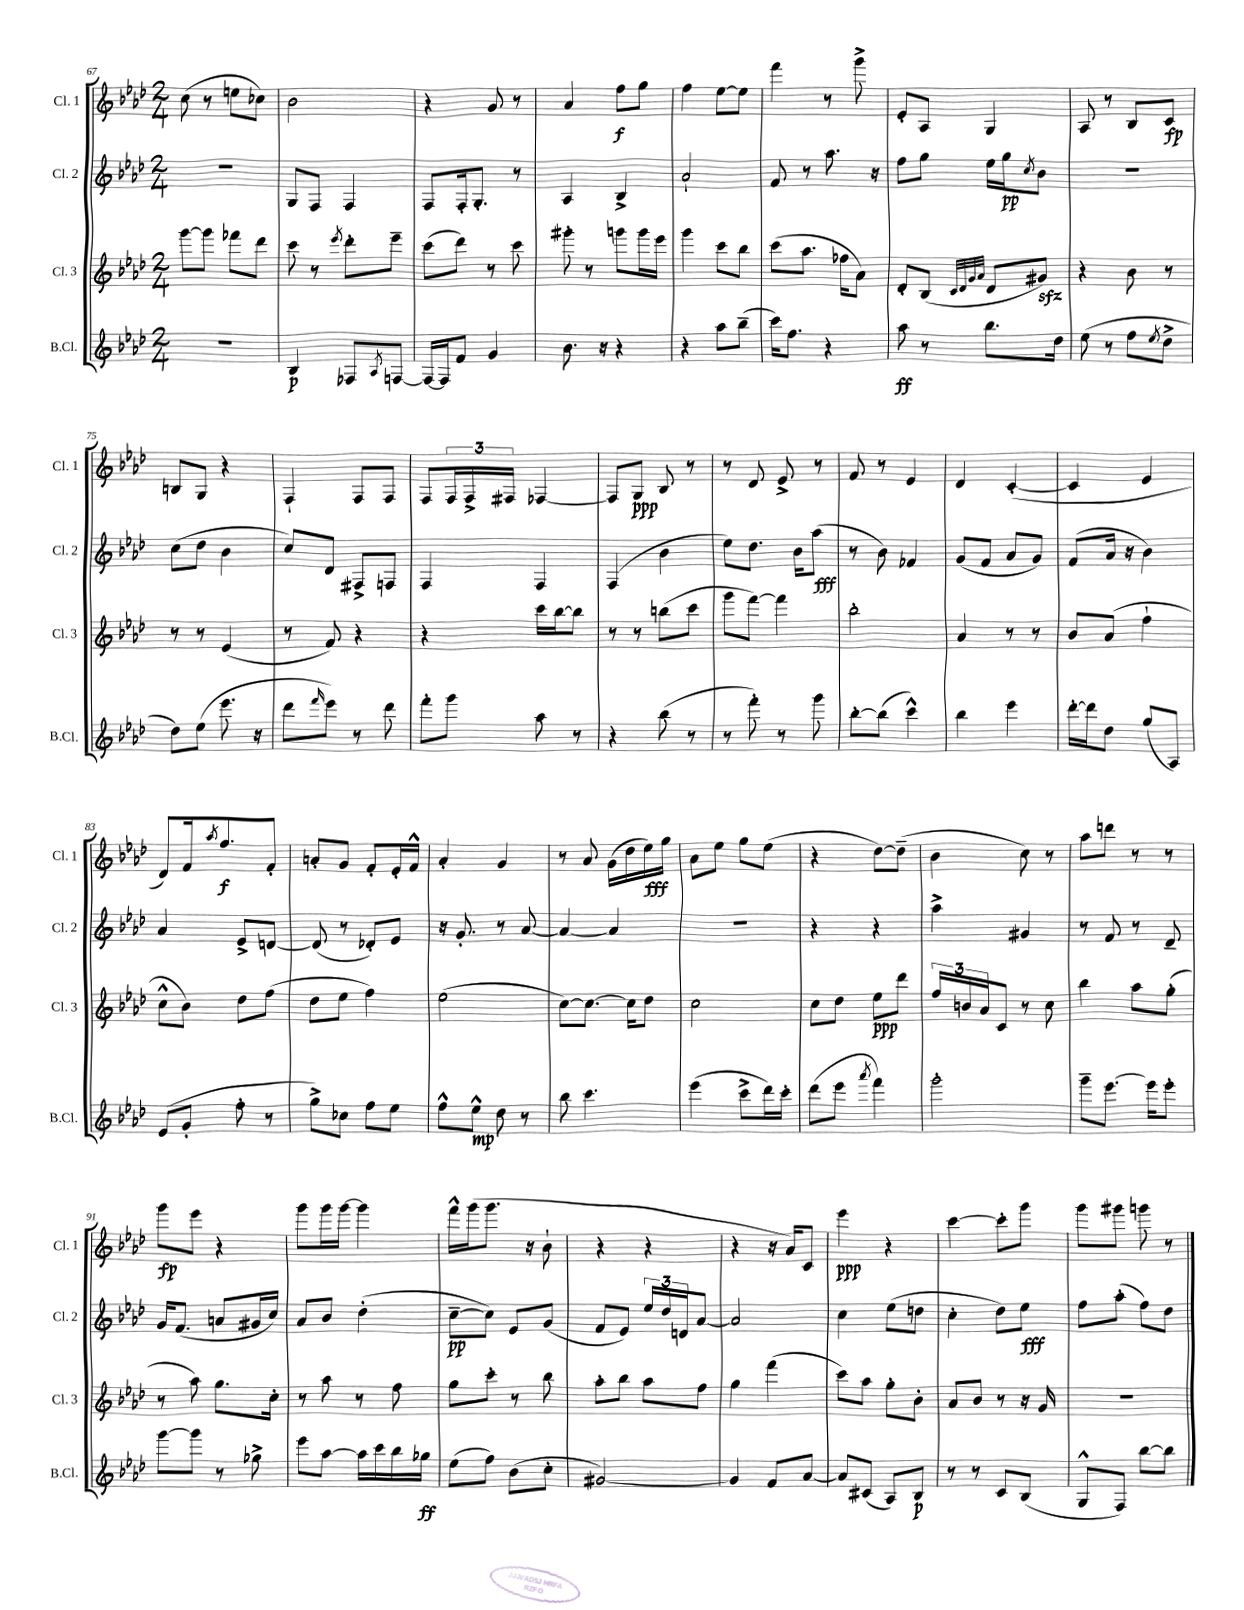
<<
\new StaffGroup <<
\new Staff = "s0" \with { instrumentName = "Cl. 1" shortInstrumentName = "Cl. 1" } {
    \clef treble \key aes \major \numericTimeSignature \time 2/4
    c''8( r8 e''8 ces''8) |
    bes'2 |
    r4 g'8 r8 |
    aes'4 f''8\f g''8 |
    f''4 ees''8~ ees''8 |
    f'''4 r8 g'''8-> |
    ees'8-. aes8 g4 |
    aes8 r8 bes8 c'8\fp |
    b8 g8 r4 |
    f4-! f8 f8 |
    f8 \tuplet 3/2 { f16 f16-> fis16 } fes4~ |
    fes8 g8\ppp bes8 r8 |
    r8 des'8 ees'8-> r8 |
    f'8 r8 ees'4 |
    des'4 c'4~-.( |
    c'4 ees'4 |
    des'8) f'16 \acciaccatura { aes''8 } f''8.\f f'8-. |
    a'8-. g'8 f'8-. ees'16-. f'16-^ |
    aes'4-. g'4 |
    r8 aes'8 g'16( des''16 ees''16\fff) g''16 |
    aes'8 ees''8 g''8 ees''8( |
    r4 des''8~) des''8--( |
    bes'4 c''8) r8 |
    aes''8 d'''8 r8 r8 |
    g'''8\fp ees'''8 r4 |
    g'''8 g'''16 g'''16~ g'''4 |
    f'''16-^ g'''16( g'''8. r16 bes'8-! |
    r4 r4 |
    r4 r16 aes'16) c'8 |
    ees'''4\ppp r4 |
    c'''4~ c'''8-. g'''8 |
    g'''8 gis'''8 g'''8 r8 \bar "|." |
}
\new Staff = "s1" \with { instrumentName = "Cl. 2" shortInstrumentName = "Cl. 2" } {
    \clef treble \key aes \major \numericTimeSignature \time 2/4
    R2 |
    g8 f8 f4 |
    f8 f16-. g8.-. r8 |
    aes4 bes4-> |
    aes'2-! |
    f'8 r8 aes''8. r16 |
    f''8 g''8 ees''16 g''16\pp \acciaccatura { c''8 } bes'8 |
    r2 |
    c''8( des''8 bes'4 |
    c''8) des'8 fis8-> f8 |
    f4 f4 |
    f4( bes'4 |
    ees''8) des''8. bes'16 aes''8\fff( |
    r8 bes'8) fes'4 |
    g'8( f'8 aes'8 g'8) |
    f'8( aes'16 r16 bes'4) |
    aes'4 ees'8-> d'8~ |
    d'8( r8 des'8-.) ees'8 |
    r16 g'8.-. r8 aes'8~ |
    aes'4~ aes'4 |
    r2 |
    r4 r4 |
    aes''4-> gis'4 |
    r8 f'8 r8 des'8-- |
    g'16 f'8.( a'8 gis'16 c''16) |
    aes'8 bes'8 des''4-.( |
    c''8~--\pp c''8) ees'8 g'8( |
    f'8 ees'8) \tuplet 3/2 { ees''16 des''16 d'16 } aes'8~ |
    aes'2 |
    c''4 ees''8( d''8 |
    c''4-. des''8) ees''8\fff |
    f''8 aes''8-.( f''8) des''8 \bar "|." |
}
\new Staff = "s2" \with { instrumentName = "Cl. 3" shortInstrumentName = "Cl. 3" } {
    \clef treble \key aes \major \numericTimeSignature \time 2/4
    g'''8~ g'''8 fes'''8 des'''8 |
    c'''8 r8 \acciaccatura { ees'''8 } des'''8-. ees'''8-- |
    c'''8( des'''8) r8 c'''8 |
    gis'''8-. r8 g'''8 g'''16 ees'''16 |
    g'''4 c'''8 bes''8 |
    c'''8( aes''8. fes''16 aes'8) |
    des'8-. bes8( \grace { c'32 des'32 g'32 aes'32 } des'8 gis'8\sfz) |
    r4 bes'8 r8 |
    r8 r8 ees'4( |
    r8 f'8) r4 |
    r4 c'''16 bes''16~ bes''8 |
    r8 r8 b''8( c'''8 |
    g'''8 f'''8~) f'''4 |
    bes''2-. |
    aes'4 r8 r8 |
    bes'8 aes'8( f''4-! |
    c''8-^ bes'8) des''8 f''8( |
    des''8 ees''8 f''4) |
    ees''2( |
    c''8~) c''8.~ c''16 des''8 |
    c''2 |
    c''8 des''8 ees''8\ppp des'''8 |
    \tuplet 3/2 { f''16 b'16 aes'16 } c'8 r8 c''8 |
    bes''4 aes''8 g''8-.( |
    r8 aes''8) g''8. c''16-. |
    r8 aes''8 r8 f''8 |
    g''8 c'''8-. r8 bes''8 |
    aes''8-. bes''8 aes''8 f''8 |
    g''4 f'''4( |
    c'''8) aes''8 g''8-. bes'8-. |
    aes'8 bes'8 r8 r16 g'16 |
    r2 \bar "|." |
}
\new Staff = "s3" \with { instrumentName = "B.Cl." shortInstrumentName = "B.Cl." } {
    \clef treble \key aes \major \numericTimeSignature \time 2/4
    R2 |
    bes4\p fes8 \acciaccatura { aes8 } f8~ |
    f16~ f16 f'8 g'4 |
    bes'8. r16 r4 |
    r4 aes''8 bes''8--( |
    c'''16) f''8. r4 |
    aes''8\ff r8 bes''8. des''16 |
    ees''8( r8 f''8 \acciaccatura { ees''8 } des''8-> |
    des''8) ees''8( ees'''8. r16 |
    des'''8 \grace { f'''16 } ees'''8) r8 des'''8 |
    f'''8-. g'''8 aes''8 r8 |
    r4 bes''8( r8 |
    r8 f'''8-.) r8 g'''8 |
    bes''8~-. bes''8( c'''4-^) |
    bes''4 ees'''4 |
    des'''16~-. des'''16 des''8 g''8( aes8) |
    ees'8( g'8-. f''8-. r8 |
    g''8->) ces''8 f''8 ees''8 |
    f''8-^ ees''8-^\mp des''8 r8 |
    bes''8 c'''4. |
    ees'''4( c'''8-> des'''16) c'''16-. |
    des'''8( ees'''8 \acciaccatura { aes'''8 } f'''4) |
    g'''2-. |
    g'''8-- ees'''8.~ ees'''16 ees'''8-. |
    g'''8~ g'''8 r8 ges''8-> |
    ees'''8 aes''8~ aes''16 c'''16 bes''16 ges''16\ff |
    ees''8( f''8) bes'8( c''8-. |
    gis'2~) |
    gis'4 f'8 aes'8~ |
    aes'8 cis'8( aes8) bes8\p |
    r8 r8 c'8 bes8( |
    g8-^ f8) bes''8~ bes''8 \bar "|." |
}
>>
>>
\layout { \context { \Score currentBarNumber = #67 } }
